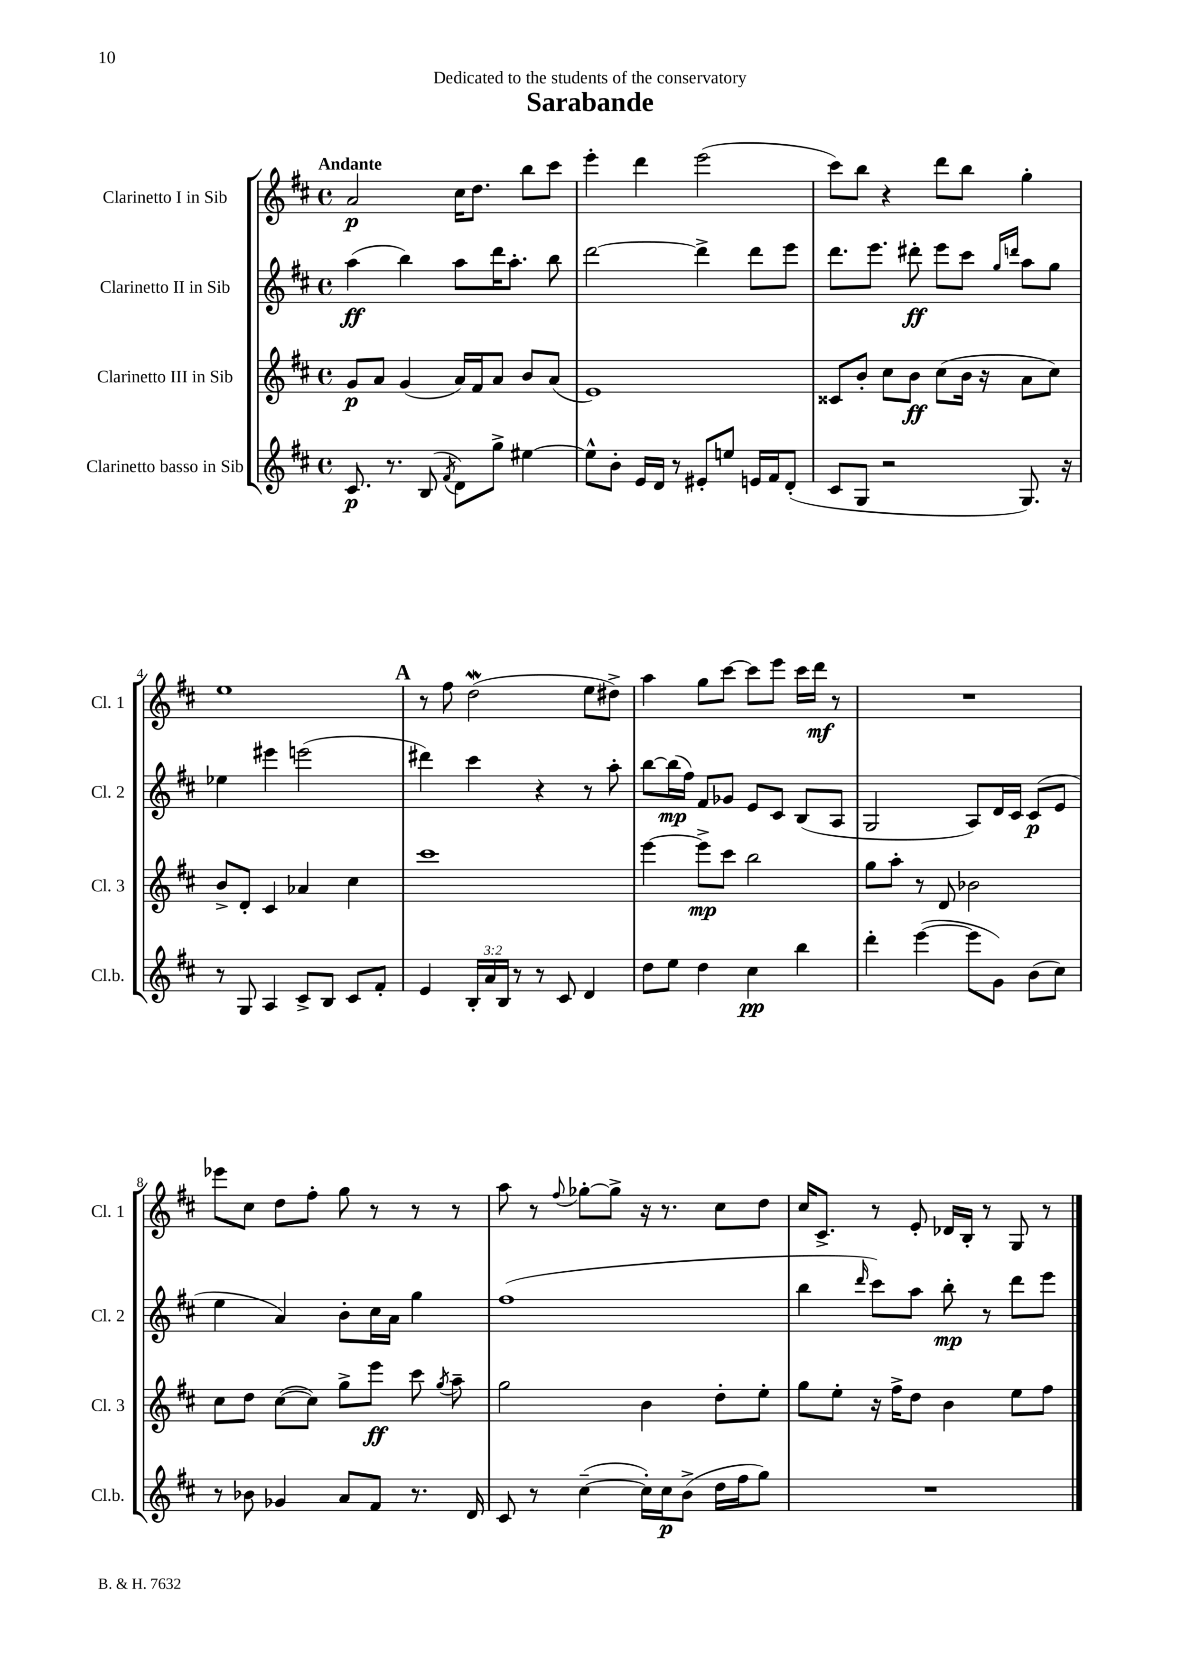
\header { title = "Sarabande" dedication = "Dedicated to the students of the conservatory" }
<<
\new StaffGroup <<
\new Staff = "s0" \with { instrumentName = "Clarinetto I in Sib" shortInstrumentName = "Cl. 1" } {
    \clef treble \key d \major \defaultTimeSignature \time 4/4 \tempo "Andante"
    \autoBeamOff a'2\p cis''16[ d''8.] b''8[ cis'''8] |
    e'''4-. d'''4 e'''2( |
    cis'''8[) b''8] r4 d'''8[ b''8] g''4-. |
    e''1 |
    \mark \markup { \bold "A" } r8 fis''8 d''2\mordent( e''8[ dis''8]->) |
    a''4 g''8[ cis'''8]~ cis'''8[ e'''8] cis'''16[ d'''16]\mf r8 |
    R1 |
    ees'''8[ cis''8] d''8[ fis''8]-. g''8 r8 r8 r8 |
    a''8 r8 \appoggiatura { fis''8 } ges''8[~-. ges''8]-> r16 r8. cis''8[ d''8] |
    cis''16[ cis'8.]-> r8 e'8-. des'16[ b16]-. r8 g8 r8 \bar "|." |
}
\new Staff = "s1" \with { instrumentName = "Clarinetto II in Sib" shortInstrumentName = "Cl. 2" } {
    \clef treble \key d \major \defaultTimeSignature \time 4/4
    \autoBeamOff a''4\ff( b''4) a''8[ d'''16 a''8.]-. b''8 |
    d'''2~ d'''4-> d'''8[ e'''8] |
    d'''8.[ e'''8.] dis'''8-.\ff e'''8[ cis'''8] \grace { g''16[ d'''16] } a''8[ g''8] |
    ees''4 eis'''4 e'''2( |
    \mark \markup { \bold "A" } dis'''4) cis'''4 r4 r8 a''8-. |
    b''8[~ b''16\mp( fis''16]) fis'8[ ges'8] e'8[ cis'8] b8[( a8] |
    g2 a8[) d'16 cis'16] cis'8[\p( e'8] |
    e''4 a'4) b'8[-. cis''16 a'16] g''4 |
    fis''1( |
    b''4 \grace { d'''16 } cis'''8[) a''8] b''8-.\mp r8 d'''8[ e'''8] \bar "|." |
}
\new Staff = "s2" \with { instrumentName = "Clarinetto III in Sib" shortInstrumentName = "Cl. 3" } {
    \clef treble \key d \major \defaultTimeSignature \time 4/4
    \autoBeamOff g'8[\p a'8] g'4( a'16[) fis'16 a'8] b'8[ a'8]( |
    e'1) |
    cisis'8[ b'8]-. cis''8[ b'8]\ff cis''8[( b'16] r16 a'8[ cis''8]) |
    b'8[-> d'8]-. cis'4 aes'4 cis''4 |
    \mark \markup { \bold "A" } cis'''1 |
    e'''4~ e'''8[->\mp cis'''8] b''2 |
    g''8[ a''8]-. r8 d'8 bes'2 |
    cis''8[ d''8] cis''8[~( cis''8]) g''8[-> e'''8]\ff cis'''8 \acciaccatura { g''8 } a''8-- |
    g''2 b'4 d''8[-. e''8]-. |
    g''8[ e''8]-. r16 fis''16[-> d''8] b'4 e''8[ fis''8] \bar "|." |
}
\new Staff = "s3" \with { instrumentName = "Clarinetto basso in Sib" shortInstrumentName = "Cl.b." } {
    \clef treble \key d \major \defaultTimeSignature \time 4/4 \override Staff.TupletNumber.text = #tuplet-number::calc-fraction-text
    \autoBeamOff cis'8.\p r8. b8( \acciaccatura { fis'8 } d'8[) g''8]-> eis''4~ |
    eis''8[-^ b'8]-. e'16[ d'16] r8 eis'8[-. e''8] e'16[ fis'16 d'8]-.( |
    cis'8[ g8] r2 g8.) r16 |
    r8 g8 a4 cis'8[-> b8] cis'8[ fis'8]-. |
    \mark \markup { \bold "A" } e'4 \tuplet 3/2 { b16[-. a'16 b16] } r8 r8 cis'8 d'4 |
    d''8[ e''8] d''4 cis''4\pp b''4 |
    d'''4-. e'''4~( e'''8[ g'8]) b'8[( cis''8]) |
    r8 bes'8 ges'4 a'8[ fis'8] r8. d'16 |
    cis'8 r8 cis''4~--( cis''16[-.) cis''16\p b'8]->( d''16[ fis''16 g''8]) |
    R1 \bar "|." |
}
>>
>>
